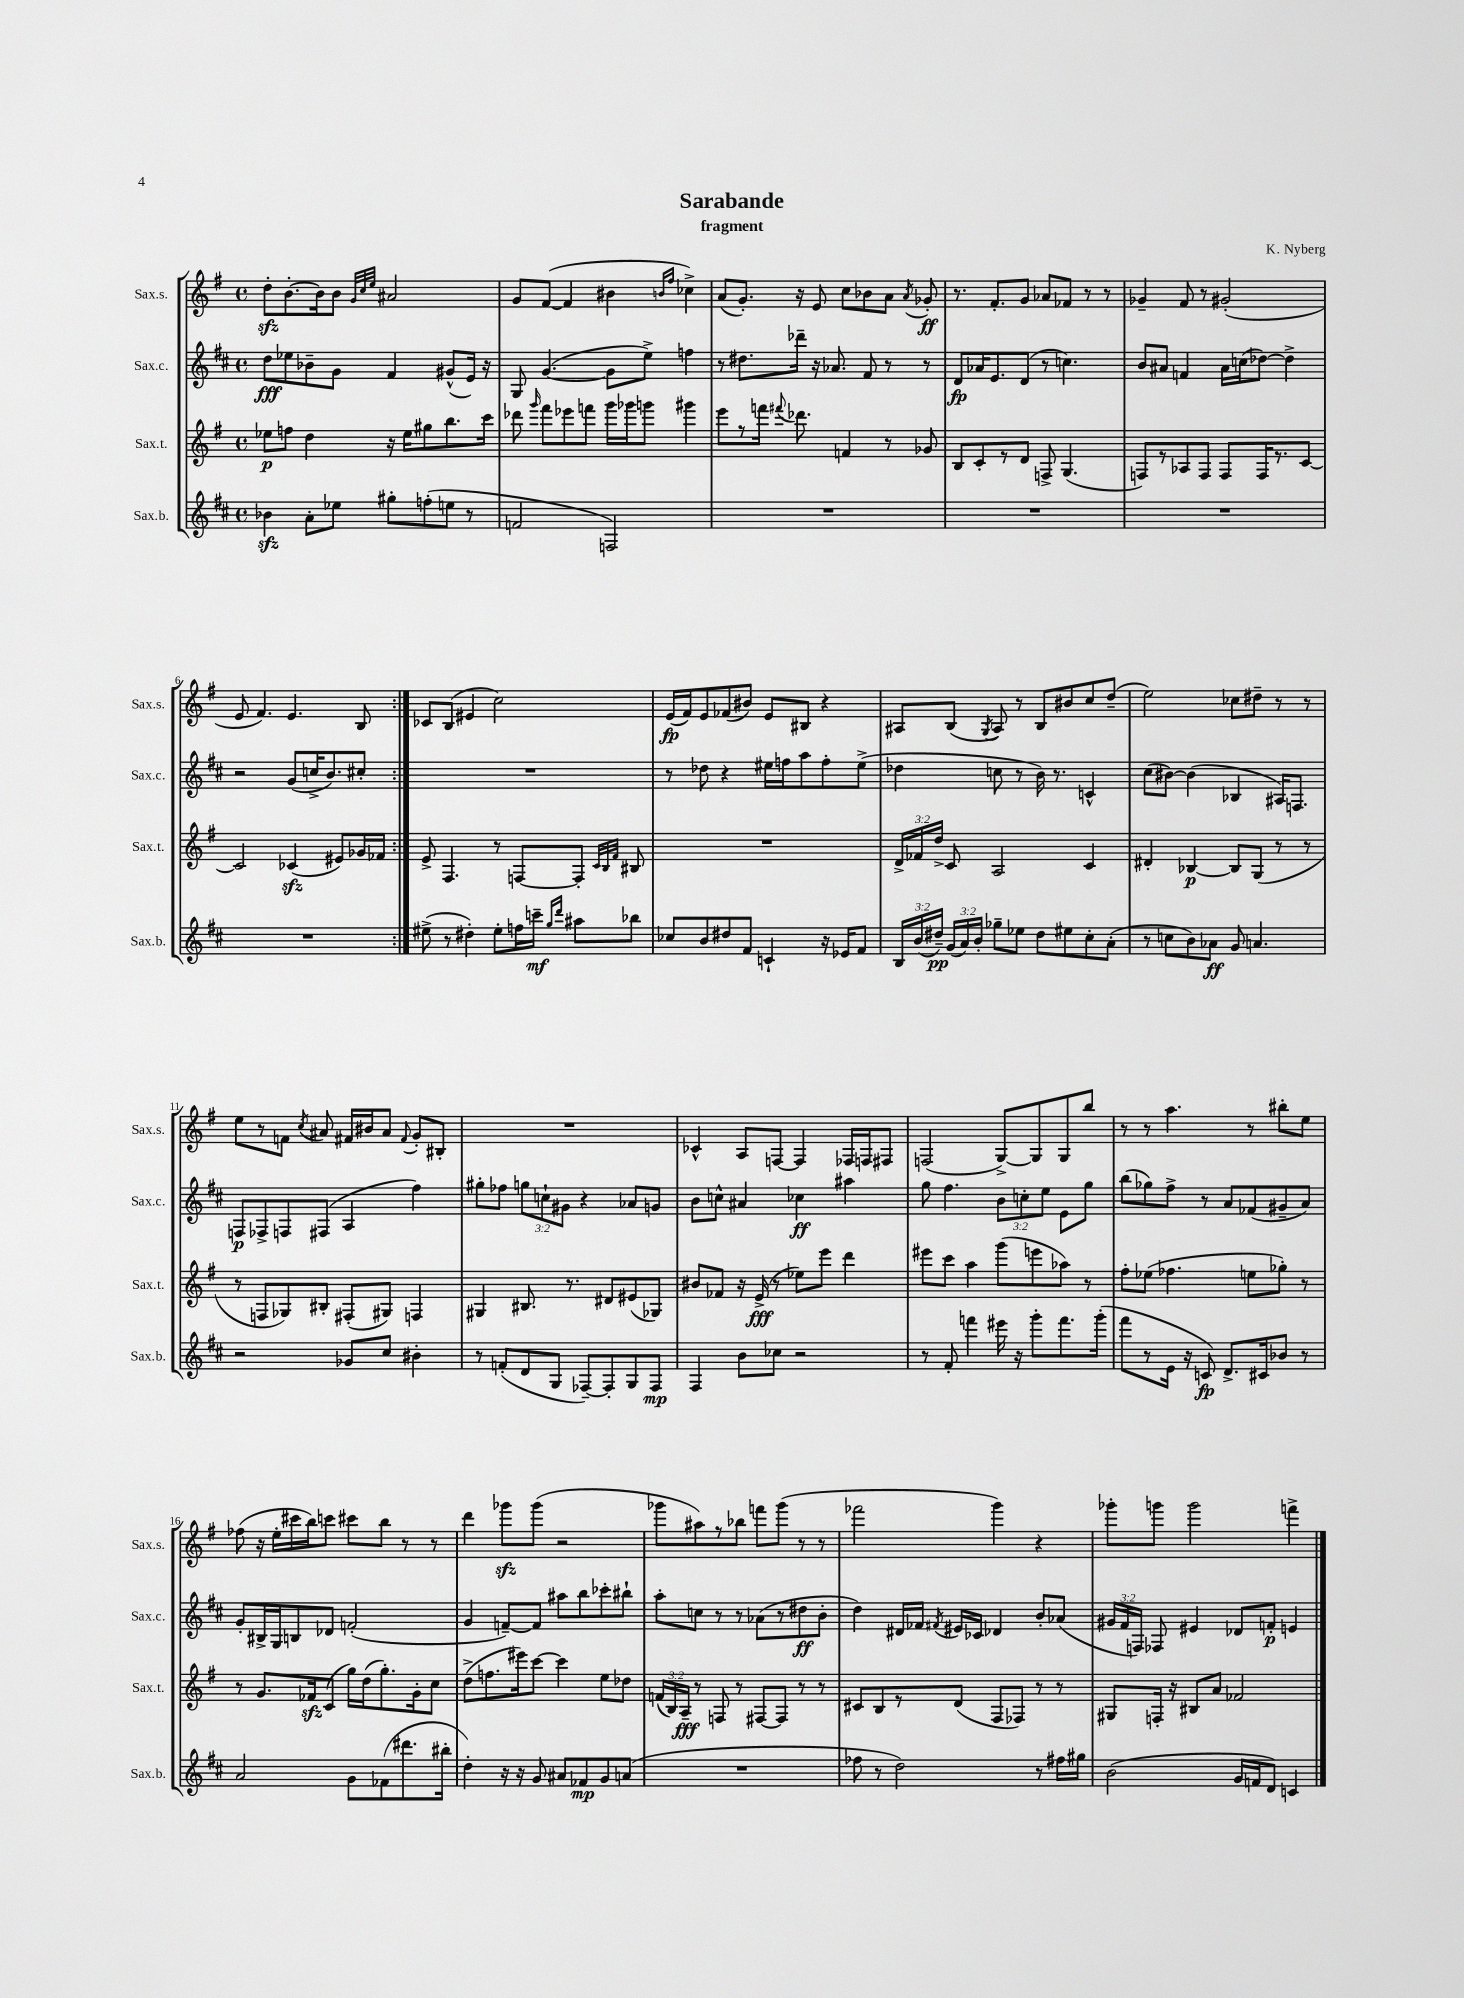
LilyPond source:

\header { title = "Sarabande" composer = "K. Nyberg" subtitle = "fragment" }
<<
\new StaffGroup <<
\new Staff = "s0" \with { instrumentName = "Sax.s." shortInstrumentName = "Sax.s." } {
    \clef treble \key g \major \defaultTimeSignature \time 4/4
    \autoBeamOff \repeat volta 2 { d''8[-.\sfz b'8.~-. b'16 b'8] \grace { g'32[ c''32 e''32] } ais'2 |
    g'8[ fis'8]~( fis'4 bis'4 \grace { b'16[ fis''16] } ces''4->) |
    a'8[( g'8.]-.) r16 e'8 c''8[ bes'8 a'8] \acciaccatura { a'8 } ges'8-.\ff |
    r8. fis'8.[-. g'8] aes'8[ fes'8] r8 r8 |
    ges'4-- fis'8 r8 gis'2-.( |
    e'8 fis'4.) e'4. b8 | }
    ces'8[ b8]( eis'4 c''2) |
    e'16[\fp( fis'16) e'8 fes'8( bis'8]) e'8[ bis8] r4 |
    ais8[ b8]( \acciaccatura { g8 } ais8) r8 b8[ bis'8 c''8 d''8]--( |
    e''2) ces''8[ dis''8]-- r8 r8 |
    e''8[ r8 f'8] \acciaccatura { c''8 } ais'8 fis'16[ bis'16 ais'8] \appoggiatura { fis'8 } g'8[-. bis8]-. |
    R1 |
    ces'4-^ a8[ f8]~ f4 fes16[ f16 fis8] |
    f2( g8[~->) g8 g8 b''8] |
    r8 r8 a''4. r8 bis''8[-. e''8] |
    fes''8( r16 e''16[-. cis'''16 b''16) c'''8] cis'''8[ b''8] r8 r8 |
    d'''4 ges'''8[\sfz ges'''8]( r2 |
    ges'''8[ ais''8) r8 bes''8] f'''8[ ges'''8]( r8 r8 |
    fes'''2 g'''4) r4 |
    ges'''8[-. g'''8] g'''2 f'''4-> \bar "|." |
}
\new Staff = "s1" \with { instrumentName = "Sax.c." shortInstrumentName = "Sax.c." } {
    \clef treble \key d \major \defaultTimeSignature \time 4/4 \override Staff.TupletNumber.text = #tuplet-number::calc-fraction-text
    \autoBeamOff \repeat volta 2 { d''8[\fff ees''8 bes'8-- g'8] fis'4 gis'8[-^( e'16]) r16 |
    g8 g'4.~( g'8[ e''8]->) f''4 |
    r8 dis''8.[ des'''16]-- r16 aes'8. fis'8 r8 r8 |
    d'8[\fp aes'16 e'8. d'8]( r8 c''4.) |
    b'8[ ais'8] f'4 ais'16[ c''16( des''8]~) des''4-> |
    r2 g'8[( c''16-> b'8.) cis''8]-. | }
    R1 |
    r8 des''8 r4 eis''16[ f''16 a''8 f''8-. eis''8]->( |
    des''4 c''8 r8 b'16) r8. c'4-^ |
    cis''8[( bis'8]~) bis'4( bes4 ais16[) f8.] |
    f8[\p fes8-> f8 fis8]( a4 fis''4) |
    gis''8[-. fes''8] \tuplet 3/2 { g''8[ c''8-! gis'8] } r4 aes'8[ g'8] |
    b'8[ c''8]-^ ais'4 ces''4\ff ais''4 |
    g''8 fis''4. \tuplet 3/2 { b'8[ c''8-. e''8] } e'8[ g''8] |
    b''8[( ges''8) fis''8]-> r8 a'8[ fes'8( gis'8-- a'8]) |
    g'8[-. bis16-> g16 b8 des'8] f'2-.( |
    g'4 f'8[~--) f'8] ais''8[ b''8 ces'''8-. bis''8]-! |
    a''8[-. c''8] r8 r8 aes'8[( r8 dis''8\ff b'8]-. |
    d''4) dis'16[ fes'16] \acciaccatura { fis'8 } eis'16[ ces'16] des'4 b'8[-. aes'8]( |
    \tuplet 3/2 { gis'16[ fis'16 f16]) } fes8 eis'4 des'8[ f'8]-.\p e'4 \bar "|." |
}
\new Staff = "s2" \with { instrumentName = "Sax.t." shortInstrumentName = "Sax.t." } {
    \clef treble \key g \major \defaultTimeSignature \time 4/4 \override Staff.TupletNumber.text = #tuplet-number::calc-fraction-text
    \autoBeamOff \repeat volta 2 { ees''8[\p f''8] d''4 r16 ees''16[ gis''8 b''8. c'''16] |
    des'''8 \grace { g'''16 } fis'''8[ ees'''8 f'''8] g'''16[ ges'''16 g'''8] gis'''4 |
    e'''8[ r8 f'''16] \appoggiatura { fis'''8 } des'''8. f'4 r8 ges'8 |
    b8[ c'8-. r8 d'8] f8-> g4.( |
    f8[) r8 aes8 f8] f8[ f16 r8. c'8]~ |
    c'2 ces'4\sfz( eis'8[) ges'16 fes'16] | }
    e'8-> fis4. r8 f8[~ f8]-. \grace { c'32[ b32 fis'32] } bis8 |
    R1 |
    \tuplet 3/2 { d'16[-> fes'16 d''16]-> } c'8 a2 c'4 |
    dis'4-. bes4~\p bes8[ g8]( r8 r8 |
    r8 f8[ ges8) bis8]-. fis8[-.( gis8]) f4 |
    gis4 bis8. r8. dis'8[ eis'8( ges8]) |
    bis'8[ fes'8] r16 e'16->\fff( r8 ees''8[) e'''8] d'''4 |
    eis'''8[ c'''8] a''4 g'''8[( e'''8 aes''8]) r8 |
    fis''8[-. ees''8]( fes''4. e''8[ ges''8]-.) r8 |
    r8 g'8.[ fes'16\sfz c'8]( g''16[) d''16( g''8.-.) g'16-. c''8] |
    d''8[->( f''8. eis'''16) c'''8]~ c'''4 e''8[ des''8] |
    \tuplet 3/2 { f'16[( b16) a16]--\fff } r8 f8 r8 fis8[~ fis8] r8 r8 |
    cis'8[ b8 r8 d'8]( fis8[ fes8]) r8 r8 |
    gis8[ f16]-. r16 bis8[ a'8] fes'2 \bar "|." |
}
\new Staff = "s3" \with { instrumentName = "Sax.b." shortInstrumentName = "Sax.b." } {
    \clef treble \key d \major \defaultTimeSignature \time 4/4 \override Staff.TupletNumber.text = #tuplet-number::calc-fraction-text
    \autoBeamOff \repeat volta 2 { bes'4\sfz a'8[-. ees''8] gis''8[-. f''8-.( e''8] r8 |
    f'2 f2) |
    R1 |
    R1 |
    R1 |
    R1 | }
    eis''8->( r8 dis''4-.) eis''8[-. f''16 c'''16]--\mf \grace { g''16[ d'''16] } ais''8[ bes''8] |
    ces''8[ b'8 dis''8 fis'8] c'4-! r16 ees'16[ fis'8] |
    \tuplet 3/2 { b16[ b'16( dis''16]--\pp) } \tuplet 3/2 { g'16[( a'16) b'16]-. } ges''8[-- ees''8] dis''8[ eis''8 cis''8-. a'8]-.( |
    r8 c''8[ b'8) aes'8]\ff g'8 a'4. |
    r2 ges'8[ cis''8] bis'4-. |
    r8 f'8[-.( d'8 g8] fes8[~--) fes8-. g8 fes8]\mp |
    fis4 b'8[ ces''8] r2 |
    r8 fis'8-. f'''4 eis'''16 r16 g'''8[-. f'''8. g'''16]-.( |
    fis'''8[ r8 e'16] r16 c'8\fp) d'8.[-> cis'16 bes'8] r8 |
    a'2 g'8[ fes'8( dis'''8. bis''16]-. |
    d''4-.) r16 r16 g'8 ais'8[ fes'8\mp g'8 a'8]( |
    R1 |
    fes''8 r8 d''2) r8 fis''16[ gis''16] |
    b'2( g'16[ f'16 d'8]) c'4 \bar "|." |
}
>>
>>
